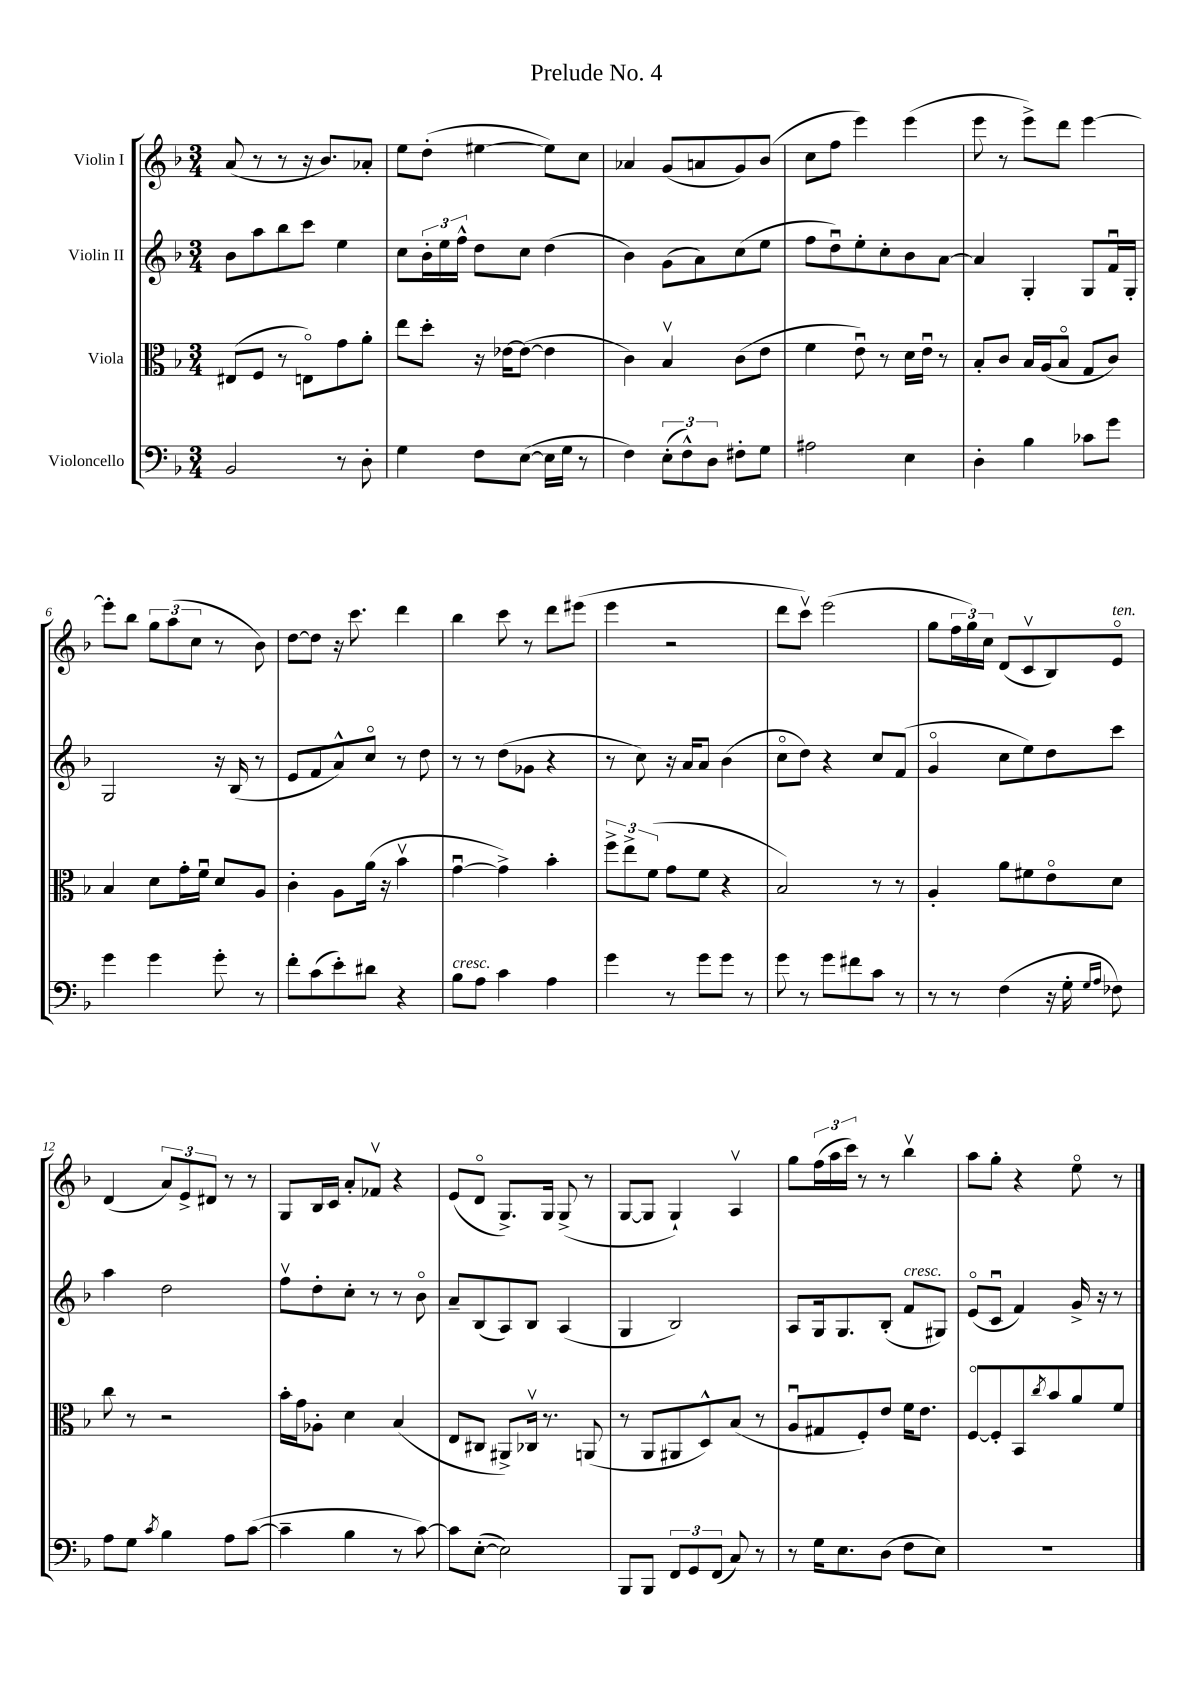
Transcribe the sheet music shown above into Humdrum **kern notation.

**kern	**kern	**kern	**kern
*staff4	*staff3	*staff2	*staff1
*clefF4	*clefC3	*clefG2	*clefG2
*k[b-]	*k[b-]	*k[b-]	*k[b-]
*M3/4	*M3/4	*M3/4	*M3/4
2BB-	(8E#	8b-	(8a
.	8F	8aa	8r
.	8r	8bb-	8r
.	8Eo)	8ccc	16r
.	.	.	8.b-)
8r	8g	4ee	.
8D'	8a'	.	8a-'
=	=	=	=
4G	8ee	8cc	8ee
.	8dd'	24b-'	(8dd'
.	.	24ee	.
.	.	24ff^^	.
8F	16r	8dd	[4ee#
.	[16e-	.	.
([8E	(8e-_	8cc	.
16E]	4e-]	(4dd	8ee#])
16G	.	.	.
8r	.	.	8cc
=	=	=	=
4F)	4c)	4b-)	4a-
(12E'	4B-v	(8g	(8g
12F^^)	.	.	.
.	.	8a)	8a
12D	.	.	.
8F#'	(8c	(8cc	8g)
8G	8e	8ee	(8b-
=	=	=	=
2A#	4f	8ff	8cc
.	.	8ddu)	8ff
.	8eu)	8ee'	4eee)
.	8r	8cc'	.
4E	16d	8b-	(4eee
.	16eu	.	.
.	8r	[8a	.
=	=	=	=
4D'	8B-'	4a]	8eee
.	8c	.	8r
4B-	16B-	4G'	8eee^)
.	(16A	.	.
.	8B-o	.	8ddd
8c-	8G	8G	[4eee
8g	8c)	16fu	.
.	.	16G'	.
=	=	=	=
4g	4B-	2G	8eee']
.	.	.	8bb-
4g	8d	.	12gg
.	.	.	(12aa
.	16g'	.	.
.	.	.	12cc
.	16fu	.	.
8g'	8d	16r	8r
.	.	(16B-	.
8r	8A	8r	8b-)
=	=	=	=
8f'	4c'	8e	[8dd
(8c	.	8f	8dd]
8e')	8A	8a^^)	16r
.	.	.	8.ccc
8d#	(16a	8cco	.
.	16r	.	.
4r	4b-v	8r	4ddd
.	.	8dd	.
=	=	=	=
8B-	[4gu	8r	4bb-
8A	.	8r	.
4c	4g^])	(8dd	8ccc
.	.	8g-	8r
4A	4b-'	4r	8ddd
.	.	.	(8eee#
=	=	=	=
4g	12ff^	8r	4eee
.	12ee^	.	.
.	.	8cc)	.
.	(12f	.	.
8r	8g	16r	2r
.	.	16a	.
8g	8f	8a	.
8g	4r	(4b-	.
8r	.	.	.
=	=	=	=
8g	2B-)	8cco	8ddd
8r	.	8dd)	8cccv)
8g	.	4r	(2eee
8f#	.	.	.
8c	8r	8cc	.
8r	8r	(8f	.
=	=	=	=
8r	4A'	4go	8gg
8r	.	.	24ff
.	.	.	24gg)
.	.	.	24cc
(4F	8a	8cc	(8d
.	8f#	8ee)	8cv
16r	8eo	8dd	8B-)
16G'	.	.	.
16qqG	.	.	.
16qqA	.	.	.
8F-)	8d	8ccc	8eo
=	=	=	=
8A	8cc	4aa	(4d
8G	8r	.	.
8qc	.	.	.
4B-	2r	2dd	12a)
.	.	.	12e^
.	.	.	12d#
8A	.	.	8r
([8c	.	.	8r
=	=	=	=
4c~]	16b-'	8ffv	8G
.	16g	.	.
.	8A-'	8dd'	16B-
.	.	.	16c
4B-	4d	8cc'	8a'
.	.	8r	8f-v
8r	(4B-	8r	4r
[8c)	.	8b-o	.
=	=	=	=
8c]	8E	8a~	(8e
([8E'	8C#	(8B-	8do
2E])	8AA#^)	8A)	8.G^)
.	16C-v	8B-	.
.	8.r	.	16G
.	.	(4A	(8G^
.	(8AA	.	8r
=	=	=	=
8BBB-	8r	4G	[8G
8BBB-	8AA	.	8G]
12FF	8AA#	2B-)	4G`)
12GG	.	.	.
.	8D^^)	.	.
(12FF	.	.	.
8C)	(8B-	.	4Av
8r	8r	.	.
=	=	=	=
8r	8Au	8A	8gg
16G	8G#	16G	(24ff
.	.	.	24aa
8.E	.	8.G	.
.	.	.	24ccc)
.	8F')	.	8r
(8D	8e	(8B-'	8r
8F	16f	8f	4bb-v
.	8.e	.	.
8E)	.	8G#)	.
=	=	=	=
2.r	[8Fo	(8eo	8aa
.	8F']	8cu	8gg'
.	8BB-	4f)	4r
.	8qcc	.	.
.	8b-	.	.
.	8a	16g^	8eeo
.	.	16r	.
.	8f	8r	8r
==	==	==	==
*-	*-	*-	*-
